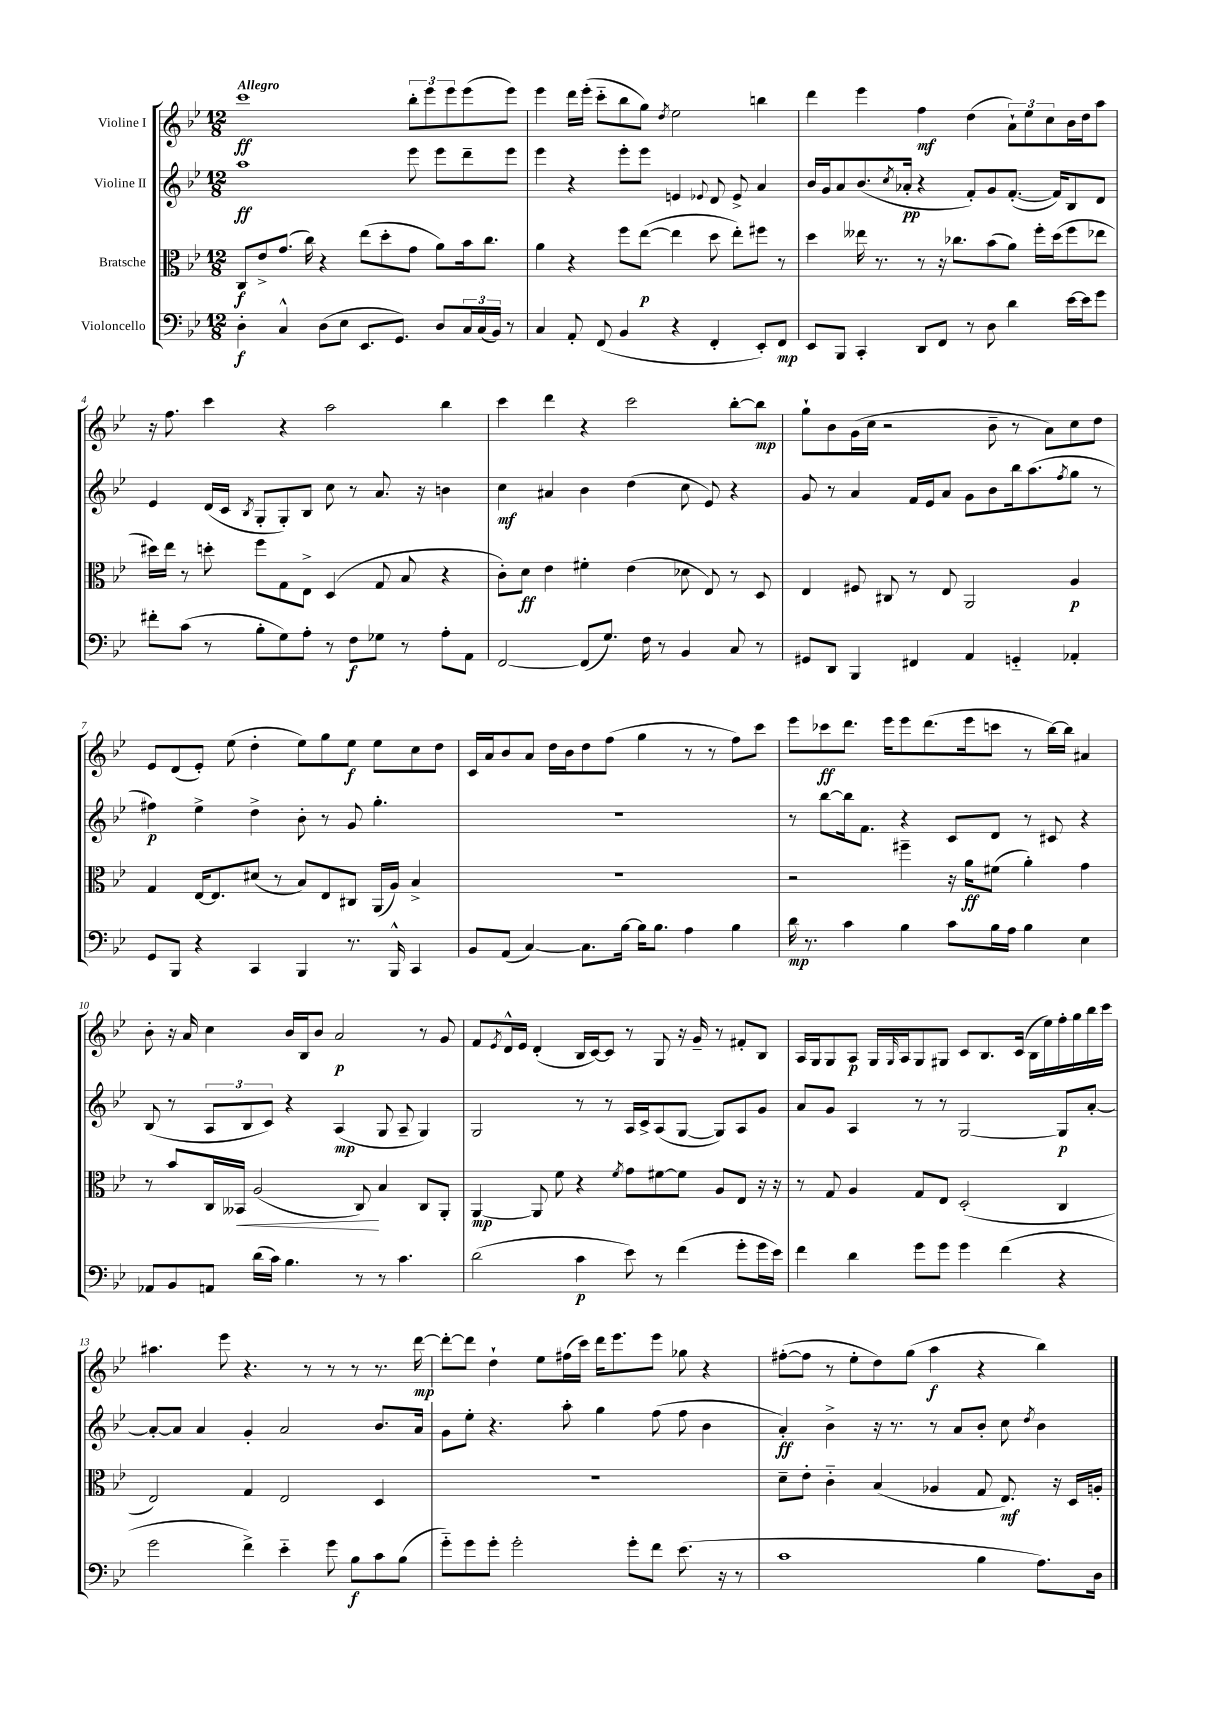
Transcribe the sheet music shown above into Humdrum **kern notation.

**kern	**kern	**kern	**kern
*staff4	*staff3	*staff2	*staff1
*clefF4	*clefC3	*clefG2	*clefG2
*k[b-e-]	*k[b-e-]	*k[b-e-]	*k[b-e-]
*M12/8	*M12/8	*M12/8	*M12/8
4D'	8C	1aa	1ccc
.	8e-^	.	.
4C^^	(8.g	.	.
.	16cc)	.	.
(8D	4r	.	.
8E-	.	.	.
8.EE-	(8ee-	.	.
.	8dd'	.	.
8.GG)	.	.	.
.	8g	8eee-	12bb-'
.	.	.	12eee-
8D	8a)	8eee-	.
.	.	.	12eee-
24C	16b-	8ddd~	(8eee-
(24C	.	.	.
.	8.cc	.	.
24BB-)	.	.	.
8r	.	8eee-	8eee-)
=	=	=	=
4C	4a	4eee-	4eee-
8AA'	4r	4r	16ddd
.	.	.	(16eee-'
(8FF	.	.	8ccc'~
4BB-	8ff	8eee-'	8bb-
.	([8ee-	8eee-	8gg)
.	.	.	8qdd
4r	4ee-]	4e	2ee-
.	.	8qqe-	.
4FF'	8dd	8d	.
.	8ee-')	8e-^	.
8EE-')	8ff#	4a	4bb
8FF	8r	.	.
=	=	=	=
8EE-	4dd	16b-	4ddd
.	.	16g	.
8BBB-	.	8a	.
4CC'	16ee--	(8.b-	4eee-
.	8.r	.	.
.	.	8qcc	.
.	.	16a-'	.
8DD	8r	4r	4ff
8FF	16r	.	.
.	8.cc-	.	.
8r	.	8f')	(4dd
8D	(8b-	8g	.
4d	8a)	([8.f'	12a`)
.	.	.	12ee-
.	16ff'	.	.
.	.	.	12cc
.	(16dd	16f])	.
[16e-	8ff	8B-	16b-
16e-]	.	.	16dd
8g	8ee-	8d	8aa
=	=	=	=
8f#'	16dd#)	4e-	16r
.	16ee-	.	8.ff
(8c	8r	.	.
8r	8dd'	(16d	4ccc
.	.	16c	.
.	.	8qB-	.
8B-'	8ff	8G'	.
8G)	8G	8G')	4r
8A'	8E-^	8B-	.
8r	(4D	8cc	2aa
8F	.	8r	.
8G-	8G	8.a	.
8r	8B-	.	.
.	.	16r	.
8A'	4r	4b	4bb-
8AA	.	.	.
=	=	=	=
[2FF	8c')	4cc	4ccc
.	8d	.	.
.	4e-	4a#	4ddd
(8FF]	4f#'	4b-	4r
8.G)	.	.	.
.	(4e-	(4dd	2ccc
16F	.	.	.
8r	.	.	.
4BB-	8d-	8cc	.
.	8E-)	8e-)	.
8C	8r	4r	[8bb-'
8r	8D	.	8bb-]
=	=	=	=
8GG#	4E-	8g	8gg`
8DD	.	8r	8b-
4BBB-	8F#	4a	(16g
.	.	.	16cc
.	8C#	.	2r
4FF#	8r	16f	.
.	.	16e-	.
.	8E-	8a	.
4AA	2AA	8g	.
.	.	8b-	8b-~
4GG'~	.	16bb-	8r
.	.	(8.aa	.
.	.	.	8a)
.	.	8qff	.
4AA-'	4A	8gg	8cc
.	.	8r	8dd
=	=	=	=
8GG	4G	4ff#)	8e-
8BBB-	.	.	(8d
4r	[16E-	4ee-^	8e-')
.	8.E-]	.	.
.	.	.	(8ee-
4CC	(8d#	4dd^	4dd'
.	8r	.	.
4BBB-	8B-)	8b-'	8ee-)
.	8E-	8r	8gg
8.r	8C#	8g	8ee-
.	(16AA	4.gg'	8ee-
16BBB-^^	16A)	.	.
4CC	4B-^	.	8cc
.	.	.	8dd
=	=	=	=
8BB-	1.r	1.r	16c
.	.	.	16a
(8AA	.	.	8b-
[4C)	.	.	8a
.	.	.	16dd
.	.	.	16b-
8.C]	.	.	8dd
.	.	.	(8ff
[16B-	.	.	.
16B-]	.	.	4gg
8.B-	.	.	.
4A	.	.	8r
.	.	.	8r
4B-	.	.	8ff)
.	.	.	8ccc
=	=	=	=
16d	2r	8r	8eee-
8.r	.	.	.
.	.	[8bb-	8ccc-
4c	.	16bb-]	8.ddd
.	.	8.f	.
.	.	.	16eee-
4B-	4ff#~	4r	8eee-
.	.	.	(8.ddd
8c	16r	8c	.
.	16a	.	16eee-
16B-	(8f#	8d	8ccc
16A	.	.	.
4B-	4a')	8r	8r
.	.	8c#	[16bb-)
.	.	.	16bb-]
4E-	4g	4r	4a#
=	=	=	=
8AA-	8r	(8B-	8b-'
8BB-	8b-	8r	16r
.	.	.	16a
8AA	16C	12A	4cc
.	16BB--	.	.
.	.	12B-	.
(16d	(2A	.	.
.	.	12c)	.
16c)	.	.	.
4.B-	.	4r	16b-
.	.	.	16B-
.	.	.	8b-
.	.	(4A	2a
8r	8C)	.	.
8r	4B-	8G	.
4.c	.	8A~	.
.	8C	4G)	8r
.	8AA'	.	8g
=	=	=	=
(2d	[4AA	2G	8f
.	.	.	8qe-
.	.	.	16d^^
.	.	.	16e-
.	8AA]	.	(4d'
.	8f	.	.
4c	4r	8r	16B-
.	.	.	[16c)
.	.	8r	8c]
.	8qf	.	.
8e-)	8g	16A	8r
.	.	16c^	.
8r	[8f#	(8A	8G
(4f	8f#]	[8G	16r
.	.	.	16g~
.	8A	8G])	8r
8g'	8E-	8A	8f#'
16g	16r	8g	8B-
16e-)	16r	.	.
=	=	=	=
4f	8r	8a	16A
.	.	.	16G
.	8G	8g	8G
4d	4A	4A	8A
.	.	.	16G
.	.	.	16qqG
.	.	.	16A
8g	8G	8r	8G
8g	8E-	8r	8G#
4g	(2D'	[2G	8c
.	.	.	8.B-
(4f	.	.	.
.	.	.	(16c
.	.	.	16B-
.	.	.	16ee-)
4r	4C	8G]	16ff'
.	.	.	16gg
.	.	[8a'	16bb-
.	.	.	16ccc
=	=	=	=
2g	2E-)	8a'_	4.aa#
.	.	8a]	.
.	.	4a	.
.	.	.	8eee-
4f^)	4G	4g'	4.r
4e-'~	2E-	2a	.
.	.	.	8r
8g	.	.	8r
8B-	.	.	8r
8c	4D	8.b-	8.r
(8B-	.	.	.
.	.	16a	[16ddd
=	=	=	=
8g'~)	1.r	8g	8ddd'_
8g	.	8ee-'	8ddd]
8g'	.	4.r	4dd`
2g'	.	.	.
.	.	.	8ee-
.	.	8aa'	(16ff#
.	.	.	16ccc)
.	.	4gg	16ddd
.	.	.	8.eee-
8g'	.	.	.
8f	.	(8ff	8eee-
(8.e-	.	8ff	8gg-
.	.	4b-	4r
16r	.	.	.
8r	.	.	.
=	=	=	=
1c	8d~	4a')	([8ff#'
.	8e-'	.	8ff#]
.	4c'~	4b-^	8r
.	.	.	8ee-'
.	(4B-	16r	8dd)
.	.	8.r	.
.	.	.	(8gg
.	4A-	8r	4aa
.	.	8a	.
4B-	8G	8b-'	4r
.	8.E-)	8cc	.
.	.	8qdd	.
8.A)	.	4b-	4bb-)
.	16r	.	.
.	16D	.	.
16D	16A'	.	.
==	==	==	==
*-	*-	*-	*-
